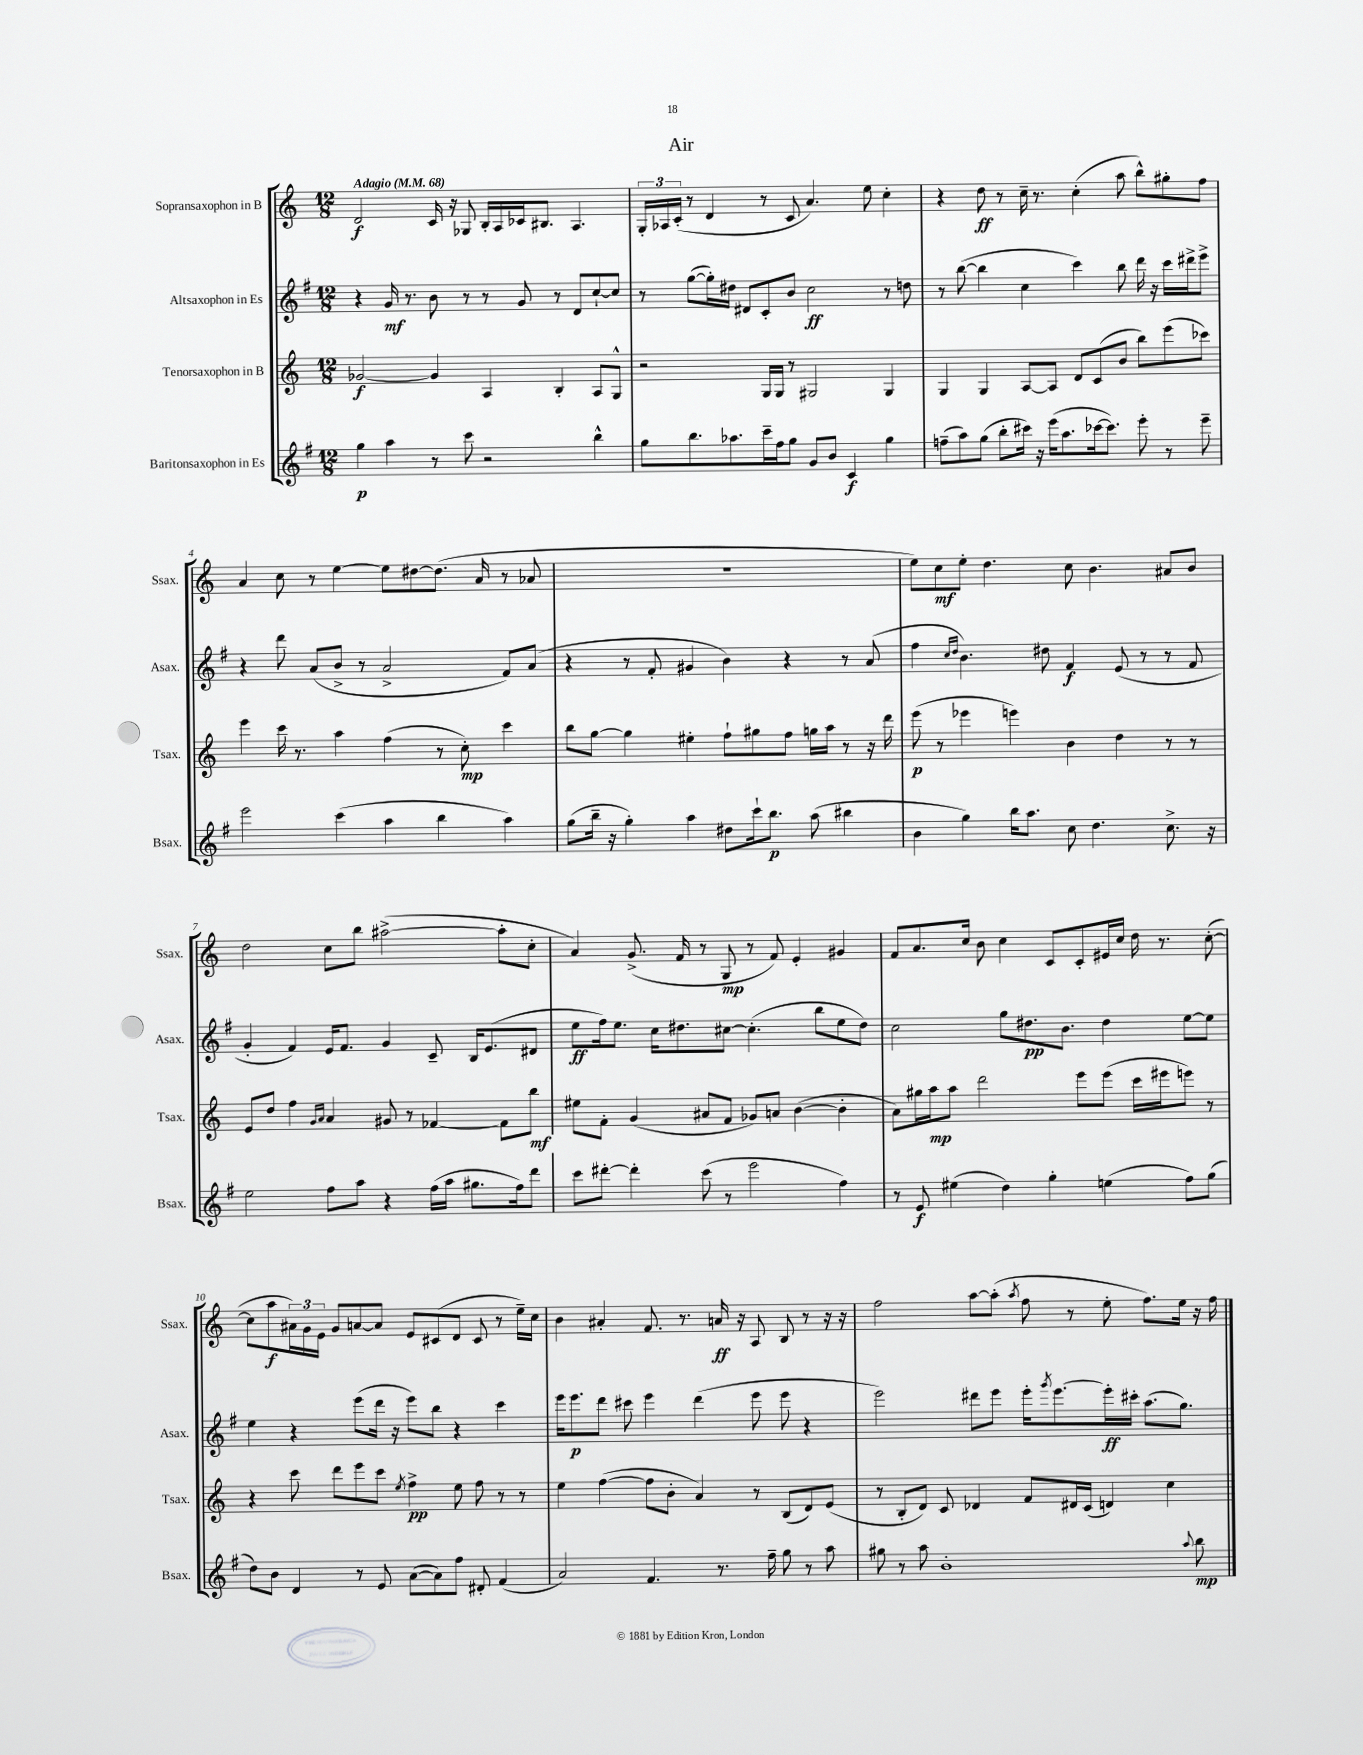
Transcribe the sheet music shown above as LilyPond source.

\header { title = "Air" }
<<
\new StaffGroup <<
\new Staff = "s0" \with { instrumentName = "Sopransaxophon in B" shortInstrumentName = "Ssax." } {
    \clef treble \key c \major \numericTimeSignature \time 12/8 \tempo "Adagio" 4 = 68
    d'2\f c'16 r16 ges8 b16-. a16 ces'16 bis8. a4. |
    \tuplet 3/2 { g16-. aes16 c'16-.( } r8 d'4 r8 c'8 a'4.) e''8 c''4-. |
    r4 d''8\ff r8 c''16-- r8. c''4-.( a''8 b''8-^) gis''8-. f''8 |
    a'4 c''8 r8 e''4~ e''8 dis''8~ dis''8.( a'16 r8 aes'8 |
    R1. |
    e''8) c''8\mf e''8-. d''4. c''8 b'4. ais'8 b'8 |
    d''2 c''8 b''8 ais''2~->( ais''8-. c''8-. |
    a'4) g'8.->( f'16 r8 g8\mp r8 f'8) e'4-. gis'4 |
    f'8 a'8. c''16 b'8 c''4 c'8 c'8-. eis'16 c''16 d''16 r8. c''8~-.( |
    c''8 a''8\f \tuplet 3/2 { ais'16) g'16 e'16 } g'8 a'8~ a'8 e'8 cis'8( d'8 cis'8 r8 e''16--) c''16 |
    b'4 ais'4-. f'8. r8. a'16\ff r16 a8 b8 r8 r16 r16 |
    f''2 a''8~ a''8-.( \acciaccatura { a''8 } f''8 r8 e''8-. f''8.) e''16 r16 f''16 \bar "|." |
}
\new Staff = "s1" \with { instrumentName = "Altsaxophon in Es" shortInstrumentName = "Asax." } {
    \clef treble \key g \major \numericTimeSignature \time 12/8
    r4 g'16\mf r8. b'8 r8 r8 g'8 r8 d'8 c''8~-! c''8 |
    r8 g''8~( g''16-.) dis''16 dis'8 c'8-. b'8 c''2\ff r8 d''8 |
    r8 b''8~( b''4 c''4 c'''4) b''8 d'''16 r16 c'''16 dis'''16-> e'''8-> |
    r4 d'''8 a'8( b'8-> r8 a'2-> fis'8) a'8( |
    r4 r8 fis'8-. gis'4 b'4) r4 r8 a'8( |
    fis''4 \grace { c''16 d''16 } b'4.) dis''8 fis'4\f e'8( r8 r8 fis'8 |
    g'4-. fis'4) e'16 fis'8. g'4 c'8-- b16 e'8.( dis'8 |
    e''8\ff fis''16) e''8. c''16 dis''8. cis''8~ cis''4.-.( b''8 e''8 dis''8) |
    c''2 g''8 dis''8.\pp b'8. dis''4 e''8~ e''8 |
    e''4 r4 e'''8( d'''16 r16 e'''8) b''8 r4 c'''4 |
    e'''16 e'''8.\p d'''8 cis'''8 e'''4 d'''4( e'''8 e'''8 r4 |
    e'''2) dis'''8 e'''8 e'''16-. \acciaccatura { g'''8 } e'''8.~ e'''16-.\ff cis'''16-. a''8.( g''8.) \bar "|." |
}
\new Staff = "s2" \with { instrumentName = "Tenorsaxophon in B" shortInstrumentName = "Tsax." } {
    \clef treble \key c \major \numericTimeSignature \time 12/8
    ges'2~\f ges'4 a4 b4-. a8 g8-^ |
    r2 g16 g16 r8 gis2 gis4 |
    g4 g4 a8~ a8 d'8 c'8( b'8 b''8) e'''8( ces'''8) |
    e'''4 c'''16 r8. a''4 f''4( r8 c''8-.\mp) c'''4 |
    b''8 g''8~ g''4 eis''4-. f''8-! gis''8 f''8 g''16 a''16 r8 r16 d'''16 |
    e'''8\p( r8 ees'''4 e'''4) b'4 d''4 r8 r8 |
    e'8 d''8 f''4 \grace { g'16 a'16 } a'4 gis'8 r8 fes'4~ fes'8 b''8\mf |
    eis''8 f'8-. g'4( ais'8 f'8 ges'8) a'8 b'4~( b'4-. |
    a'8) gis''16 a''16\mp a''8 d'''2 e'''8 e'''8( c'''16 eis'''16 e'''8) r8 |
    r4 c'''8 d'''8 e'''8 c'''8 \acciaccatura { e''8 } f''4->\pp e''8 f''8 r8 r8 |
    e''4 f''4~( f''8 b'8-. a'4) r8 b8( d'8) e'8( |
    r8 b8-. d'8) c'8 des'4 f'8 dis'16 c'16( d'4) c''4 \bar "|." |
}
\new Staff = "s3" \with { instrumentName = "Baritonsaxophon in Es" shortInstrumentName = "Bsax." } {
    \clef treble \key g \major \numericTimeSignature \time 12/8
    g''4\p a''4 r8 c'''8 r2 b''4-^ |
    g''8 b''8. aes''8. c'''16-- fis''16 g''8 g'8 b'8 c'4\f g''4 |
    f''8--( a''8) g''8( b''8-. cis'''16) r16 e'''16( a''8. ces'''16~ ces'''8.) e'''8-. r8 e'''8-- |
    e'''2 c'''4( a''4 b''4 a''4) |
    g''8( b''16-- r16 g''4-.) a''4 dis''8 c'''16-! b''8.\p a''8( bis''4 |
    b'4 g''4) b''16 a''8. c''8 d''4. c''8.-> r16 |
    e''2 fis''8 a''8 r4 fis''16( a''16 gis''8. fis''16) d'''8 |
    c'''8 dis'''8~-. dis'''4-. c'''8( r8 e'''2 fis''4) |
    r8 e'8\f eis''4( d''4) g''4-. e''4( fis''8) g''8( |
    d''8) b'8 d'4 r8 e'8 a'8~( a'8) fis''8 dis'8-. fis'4( |
    a'2) fis'4. r8. fis''16-- g''8 r8 a''8 |
    gis''8 r8 a''8 b'1-. \appoggiatura { a''8 } b''8\mp \bar "|." |
}
>>
>>
